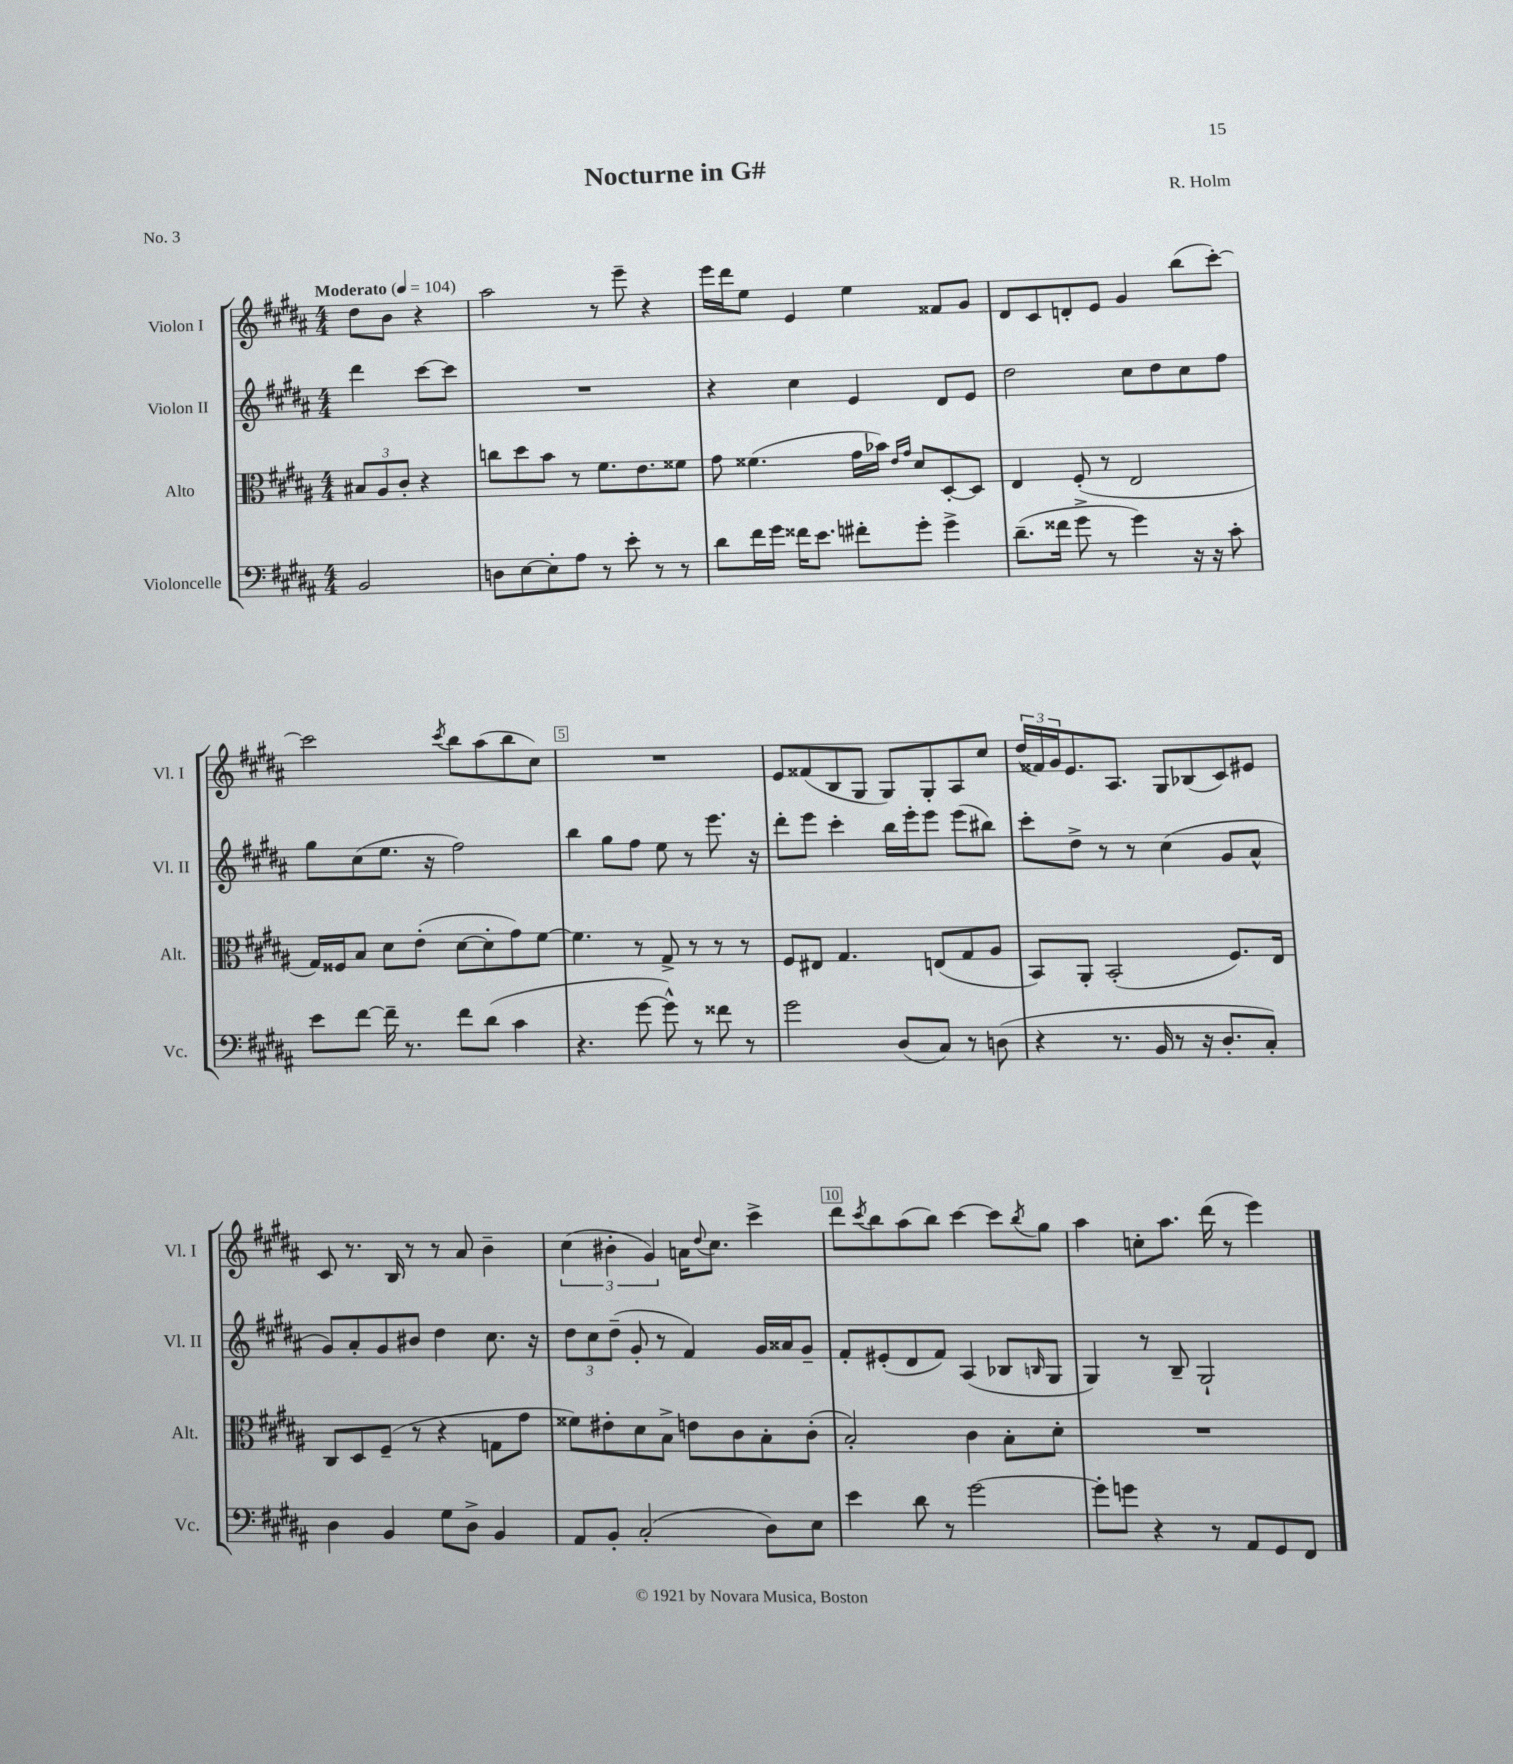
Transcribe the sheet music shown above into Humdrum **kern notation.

**kern	**kern	**kern	**kern
*staff4	*staff3	*staff2	*staff1
*clefF4	*clefC3	*clefG2	*clefG2
*k[f#c#g#d#a#]	*k[f#c#g#d#a#]	*k[f#c#g#d#a#]	*k[f#c#g#d#a#]
*M4/4	*M4/4	*M4/4	*M4/4
*MM104	*MM104	*MM104	*MM104
2BB	12B#	4ddd#	8dd#
.	12A#	.	.
.	.	.	8b
.	12c#'	.	.
.	4r	[8ccc#	4r
.	.	8ccc#]	.
=	=	=	=
8D	8cc	1r	2aa#
[8E	8dd#	.	.
8E']	8b	.	.
8A#	8r	.	.
8r	8.f#	.	8r
8e'	.	.	8eee~
.	8.e	.	.
8r	.	.	4r
8r	8f##	.	.
=	=	=	=
8d#	8g#	4r	16eee
.	.	.	16ddd#
16f#	(4.f##	.	8ee
16g#	.	.	.
16f##	.	4cc#	4e
8.e	.	.	.
8f#'	16g#	4e	4ee
.	16b-)	.	.
.	16qqe	.	.
.	16qqg#	.	.
8g#'	8d#	.	.
4g#^	[8D#'	8d#	8f##
.	8D#]	8e	8g#
=	=	=	=
(8.d#~	4E	2dd#	8d#
.	.	.	8c#
16f##	.	.	.
8g#^	(8F#'	.	8d'
8r	8r	.	8e
4g#)	2E	8cc#	4g#
.	.	8dd#	.
16r	.	8cc#	(8bb
16r	.	.	.
8c#'	.	8ff#	[8ccc#')
=	=	=	=
8e	16G#)	8gg#	2ccc#]
.	16F##	.	.
[8f#	8B	(8cc#	.
16f#~]	8d#	8.ee	.
8.r	.	.	.
.	(8e'	.	.
.	.	16r	.
.	.	.	8qccc#
8f#	[8d#	2ff#)	8bb
(8d#	8d#']	.	(8aa#
4c#	8g#)	.	8bb
.	[8f#	.	8cc#)
=	=	=	=
4.r	4.f#]	4bb	1r
.	.	8gg#	.
[8g#	8r	8ff#	.
8g#^^])	8G#^	8ee	.
8r	8r	8r	.
8f##	8r	8.eee	.
8r	8r	.	.
.	.	16r	.
=	=	=	=
2g#	8F#	8ddd#'	8e
.	8E#	8eee	(8f##
.	4.G#	4ccc#'	8B
.	.	.	8G#
(8D#	.	16bb	8G#)
.	.	16eee'	.
8C#)	(8E	8eee	8G#'
8r	8G#	(8eee	8A#
(8D	8A#	8bb#)	8cc#
=	=	=	=
4r	8BB)	8ccc#'	(24dd#
.	.	.	24f##)
.	.	.	24g#
.	8AA#'	8dd#^	8.e
8.r	(2BB'	8r	.
.	.	.	8.A#
.	.	8r	.
16BB	.	.	.
8r	.	(4cc#	8G#
16r	.	.	(8B-
8.D#'	.	.	.
.	8.F#)	8g#	8c#)
8C#')	.	8a#^^	8e#
.	16E	.	.
=	=	=	=
4D#	8C#	8g#)	8c#
.	8D#	8a#'	8.r
4BB	(8F#~	8g#	.
.	.	.	16B
.	8r	8b#	8r
8G#	4r	4dd#	8r
8D#^	.	.	8a#
4BB	8G	8.cc#	4b~
.	8g#	.	.
.	.	16r	.
=	=	=	=
8AA#	8f##)	12dd#	(6cc#
.	.	12cc#	.
8BB'	8e#'	.	.
.	.	(12dd#~	6b#'
(2C#'	8d#	8g#'	.
.	.	.	6g#)
.	8B^	8r	.
.	8e	4f#)	16a
.	.	.	8qqdd#
.	.	.	8.cc#
.	8c#	.	.
8D#)	8B'	16g#	4ccc#^
.	.	16a##	.
8E	(8c#'	8g#~	.
=	=	=	=
4e	2B')	8f#'	8ddd#
.	.	.	8qccc#
.	.	(8e#'	8bb
8d#	.	8d#	(8aa#
8r	.	8f#)	8bb)
[2g#	4c#	(4A#	[4ccc#
.	8B'	8B-	8ccc#]
.	.	16qqB	8qbb
.	8d#'	8G#	8gg#
=	=	=	=
8g#']	1r	4G#)	4aa#
8g	.	.	.
4r	.	8r	8cc'
.	.	8B~	8.aa#
8r	.	2G#`	.
.	.	.	(16ddd#
8AA#	.	.	8r
8GG#	.	.	4eee)
8FF#	.	.	.
==	==	==	==
*-	*-	*-	*-
